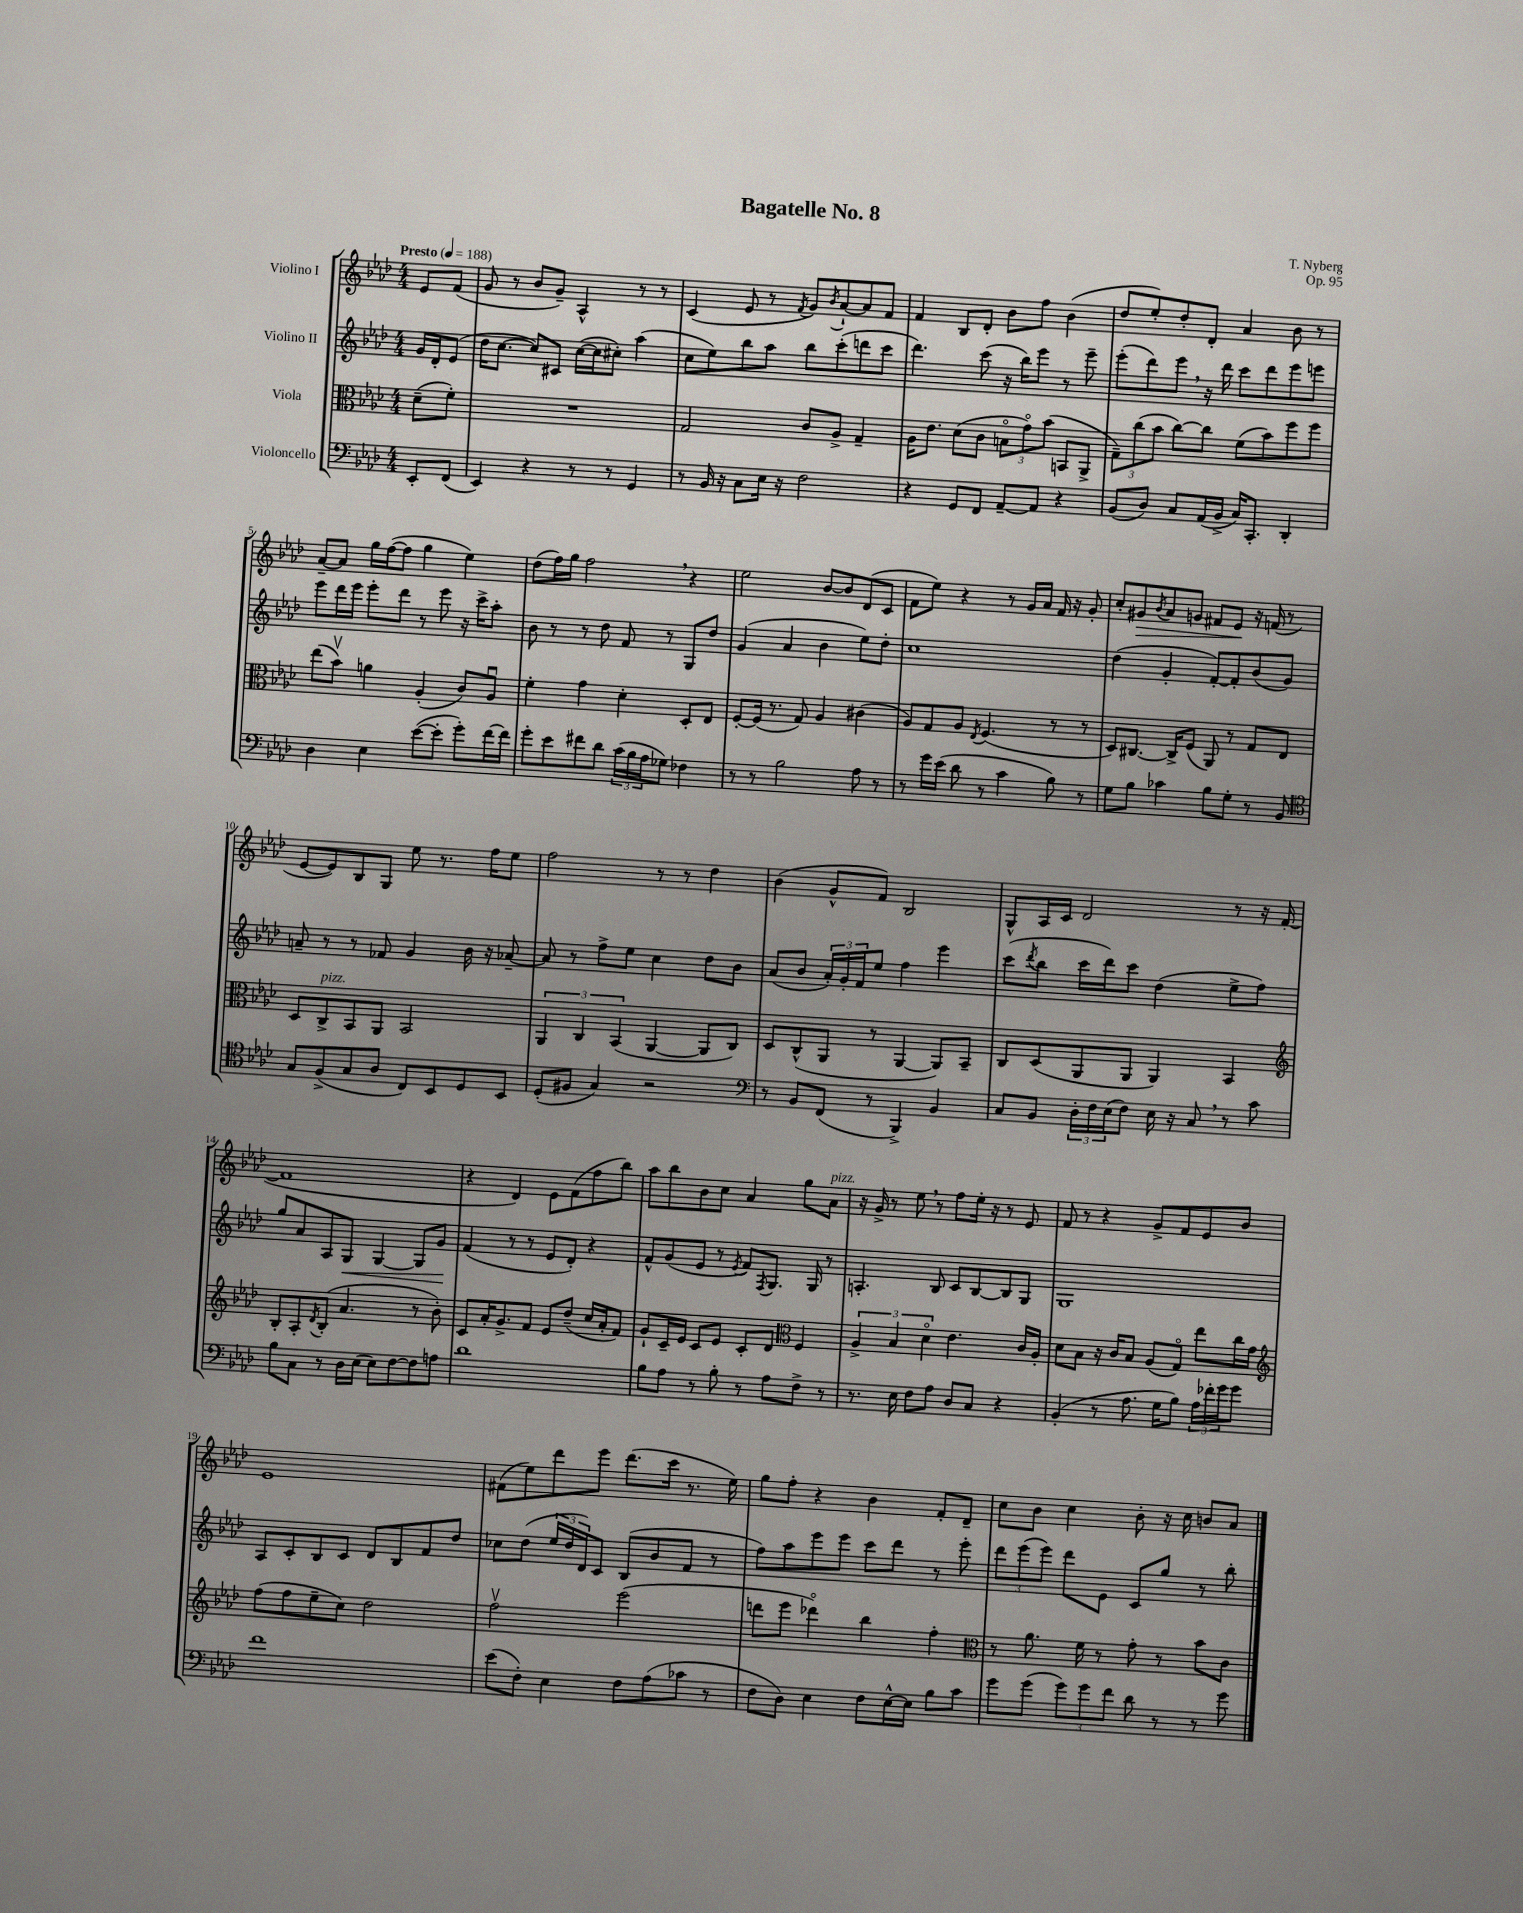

**kern	**kern	**kern	**kern
*staff4	*staff3	*staff2	*staff1
*clefF4	*clefC3	*clefG2	*clefG2
*k[b-e-a-d-]	*k[b-e-a-d-]	*k[b-e-a-d-]	*k[b-e-a-d-]
*M4/4	*M4/4	*M4/4	*M4/4
*MM188	*MM188	*MM188	*MM188
8EE-'/L	(8d-~\L	16g/LL	8e-/L
.	.	16d-'/J	.
(8FF/J	8f'\J)	(8e-/J	(8f/J
=	=	=	=
4EE-/)	1r	16dd-\LK	8g/
.	.	[8.cc\J	.
.	.	.	8r
4r	.	8cc/]L)	8b-/L
.	.	8c#/J	8g~/J)
8r	.	([16cc\LL	4A-^^/
.	.	16cc\]J	.
8r	.	8cc#'\J)	.
4GG/	.	(4aa-\	8r
.	.	.	8r
=	=	=	=
8r	2G/	8cc\L	(4c/
16BB-/	.	8ee-\)	.
16r	.	.	.
8C\L	.	8bb-\	8e-/
16E-\Jk	.	8aa-\J	8r
16r	.	.	.
.	.	.	8qf/
2F\	8c/L	8bb-\L	8g/L)
.	.	.	8qb-/
.	8A-^/J	(8ccc'\	[8a-`/
.	4G~/	8ddd\	8a-/]
.	.	8ccc\J	8f/J
=	=	=	=
4r	16A-\LK	4.ddd-\)	4f/
.	8.e-\J	.	.
8GG/L	(8d-\L	.	8B-/L
8FF/J	8c\J	(8ccc\	8d-'/J
[8AA-~/L	12Bo\L	16r	8b-\L
.	.	16bb-\LK)	.
.	12go\)	.	.
8AA-/]J	.	8eee-\J	8ff\J
.	(12b-\J	.	.
4r	8BB/L	8r	(4b-\
.	8AA-^/J	8eee-~\	.
=	=	=	=
(8BB-/L	12G~\L)	(8eee-'\L	8dd-/L
.	(12cc\	.	.
8D-/J)	.	8ddd-\)	8ee-'/)
.	12b-\J	.	.
8C/L	[8cc\L)	8eee-\J	8dd-'/
(16AA-/L	8cc\]J	16r	8d-'/J
16BB-^/JJ	.	16ddd-\	.
16C/LK)	(8f\L	8ccc\L	4a-/
8.CC'/J	.	.	.
.	8b-\)	8ddd-\	.
4DD-'/	8ff\	8eee-\	8b-\
.	8ff\J	8eee\J	8r
=	=	=	=
4D-\	(8ee-\L	8eee-\L	[8a-~/L
.	8b-v\J)	16ddd-\L	8a-/]J
.	.	16eee-\JJ	.
4E-\	4a\	8eee-'\L	16gg\LL
.	.	.	([16ff\J
.	.	8ddd-\J	8ff\]J
([8e-\L	(4A-'/	8r	4gg\
8e-'\]J	.	8eee-\	.
8g'\L)	8c/L)	16r	4ee-\)
.	.	16ccc^\LK	.
[16f\L	8A-u/J	8aa-'\J	.
16f\]JJ	.	.	.
=	=	=	=
8g'\L	4f'\	8b-\	(8dd-\L
8e-\	.	8r	16ff\L)
.	.	.	16gg\JJ
8f#\	4g\	8r	2ff\
8d-\J	.	8dd-\	.
(24c\LL	4d-'\	8f/	.
24B-\	.	.	.
24A-\J	.	.	.
8G-\J)	.	8r	.
4F-\	8D-'/L	8G/L	4r
.	8E-/J	8dd-/J	.
=	=	=	=
8r	[8F'/L	(4g/	2ee-\
8r	(16F/]Jk	.	.
.	8.r	.	.
2B-\	.	4a-/	.
.	8G/)	.	.
.	4A-/	4b-\	[8b-/L
.	.	.	8b-/]
8A-\	(4c#\	8ee-\L)	(8d-/
8r	.	8dd-'\J	8c/J
=	=	=	=
8r	8A-/L)	1cc	8f\L
16g\LL	8G/	.	8ee-\J)
(16e-\JJ	.	.	.
8d-\	8A-/J	.	4r
.	8qE-/	.	.
8r	(4.F/	.	.
4c\	.	.	8r
.	.	.	16g/LL
.	.	.	16a-/JJ
8B-\)	8r	.	16f/
.	.	.	16r
8r	8r	.	8g'/
=	=	=	=
8G\L	8D-/L)	(4dd-\	8cc'/L
8B-\J	[8.C#/J	.	8g#/
.	.	.	8qb-/
4c-\	.	4g'/	8a-/
.	16C#^/]LK	.	.
.	(8F/J	.	8g/J
8B-\L	8AA-/)	[8f'/L)	8f#/L
8G'\J	8r	8f'/]	8e-/J
8r	8G/L	(8b-/	16r
.	.	.	(16f/
8BB-/	8E-/J	8g/J)	8r
=	=	=	=
*clefC4	*	*	*
8G/L	8D-/L	8a~/	[8e-/L
(8F^/	8C^/	8r	8e-/])
8G/	8BB-/	8r	8B-/
8A-/J	8AA-/J	8f-/	8G/J
8C/L)	2BB-/	4g/	8ee-\
8BB-/	.	.	8.r
8D-/	.	16b-\	.
.	.	16r	16ff\LK
8BB-/J	.	[8a-~/	8ee-\J
=	=	=	=
(8D-'/L	6AA-/	8a-/]	2ff\
8F#/J	.	8r	.
.	6C/	.	.
4G/)	.	8ff^\L	.
.	(6BB-/	.	.
.	.	8ee-\J	.
2r	[4AA-/	4cc\	8r
.	.	.	8r
.	8AA-/]L	8dd-\L	4dd-\
.	8C/J)	8b-\J	.
=	=	=	=
*clefF4	*	*	*
8r	8D-/L	(8a-/L	(4b-\
8BB-/L	(8C^^/	8b-/J	.
(8FF/J	8AA-/J	24a-'/LL)	8g^^/L
.	.	24g'/	.
.	.	24f/J	.
8r	8r	8ee-/J	8f/J)
4BBB-^/)	[4AA-/	4ff\	2B-/
4BB-/	8AA-/]L)	4eee-\	.
.	8BB-~/J	.	.
=	=	=	=
8C/L	8C/L	(8ccc\L	8G^^/L
.	.	8qddd-/	.
8BB-/J	(8D-/	8bb-\J	16A-/L
.	.	.	16c/JJ
24D-'\LL	8AA-/	16ccc\LL	2d-/
24F\	.	.	.
.	.	16ddd-\J)	.
(24E-\J	.	.	.
8F\J)	8AA-/J	8ccc\J	.
16E-\	4AA-/)	(4dd-\	.
16r	.	.	.
8C/	.	.	.
8r	4BB-/	8ee-^\L	8r
8c\	.	8ff\J)	16r
.	.	.	([16f/
=	=	=	=
*	*clefG2	*	*
8B-\L	8B-'/L	8gg/L	1f]
8C\J	8A-'/	8a-/	.
.	8qd-/	.	.
8r	(8B-'/J	8A-/	.
16D-\LL	4.a-/	8G/J	.
(16E-\JJ	.	.	.
8E-\L)	.	[4G/	.
[8F\	.	.	.
8F\]	8r	8G/]L	.
8A\J	8b-'\)	8g/J	.
=	=	=	=
1d-	8c/L	(4f/	4r
.	16a-'/K	.	.
.	8.g^/	.	.
.	.	8r	4d-/)
.	8f/J	8r	.
.	8e-/L	8e-/L	8e-\L
.	(8dd-~/J	8d-'/J)	(8f\
.	16cc/LL	4r	8ff\
.	16a-'/J	.	.
.	8f/J)	.	8bb-\J)
=	=	=	=
8B-\L	8g`/L	8f^^/L	8aa-\L
8A-\J	16c~/L	(8g/	8bb-\
.	16e-/JJ	.	.
8r	8c/L	8e-/J	8b-\
8B-'\	8e-/J	8r	8cc\J
.	.	8qe-/	.
8r	8c'/L	8f/L)	4a-/
.	.	8qF/	.
8A-\L	8d-/J	8.G/J	.
*	*clefC3	*	*
8F^\J	4F/	.	8gg\L
.	.	16G/	.
8r	.	8r	8a-\J
=	=	=	=
8.r	6A-^/	4.A'/	16r
.	.	.	16g^/
.	.	.	8r
.	6B-/	.	.
16E-\	.	.	.
8F\L	.	.	8ee-\
.	6d-o\	.	.
8A-\J	.	8B-/	8r
8D-/L	4.e-\	8c/L	8ff\L
8C/J	.	[8B-/	16ee-'\Jk
.	.	.	16r
4r	.	8B-/]	8r
.	16c/LL	8G/J	8e-/
.	16A-'/JJ	.	.
=	=	=	=
(4BB-'/	8d-\L	1G	8f/
.	8B-\J	.	8r
8r	16r	.	4r
.	16c/LK	.	.
8.A-\	8B-/J	.	.
.	(8A-/L	.	8g^/L
16G\LK	.	.	.
8B-\J)	8Go/J)	.	8f/
24A-\LL	8ee-\L	.	8e-/
24f-'\	.	.	.
24g\J	.	.	.
8g\J	16cc\L	.	8b-/J
.	16g\JJ	.	.
=	=	=	=
*	*clefG2	*	*
1f	(8ff\L	8A-/L	1e-
.	8ff\	8c'/	.
.	8ee-~\	8B-/	.
.	8cc\J)	8c/J	.
.	2dd-\	8d-/L	.
.	.	8B-/	.
.	.	8f/	.
.	.	8dd-/J	.
=	=	=	=
(8e-\L	2ffv\	8cc-\L	(8f#\L
8F'\J)	.	(8dd-\J	8ee-\)
4E-\	.	24ee-/LL	8ddd-\
.	.	24dd-/	.
.	.	24d-/J)	.
.	.	8c/J	8eee-\J
8F\L	(2eee-\	(8B-/L	(8.ddd-\L
(8A-\	.	8b-/	.
.	.	.	16ccc\Jk
8c-\J	.	8f/J	8.r
8r	.	8r	.
.	.	.	16ee-\)
=	=	=	=
8F\L	8ddd\L	8ff\L)	8gg\L
8D-\J)	8eee-\J	8aa-\	8ff'\J
4E-\	4ddd-o\)	8eee-\	4r
.	.	8eee-\J	.
8F\L	4bb-\	8ccc\L	4b-\
[16E-^^\L	.	8ddd-\J	.
16E-\]JJ	.	.	.
8B-\L	4ff'\	8r	8f'/L
8c\J	.	8eee-'\	8d-~/J
=	=	=	=
*	*clefC3	*	*
8g\L	8r	12ddd-\L	8cc\L
.	.	(12eee-\	.
(8g\J	8.a-\	.	8b-\J
.	.	12eee-\J)	.
12g\L)	.	8ddd-\L	4cc\
.	16f\	.	.
12g\	.	.	.
.	8r	8e-\J	.
12f\J	.	.	.
8d-\	8g'\	8c/L	8b-'\
8r	8r	8gg/J	16r
.	.	.	16cc\
8r	8b-\L	8r	8b/L
8g\	8c\J	8bb-'\	8a-/J
==	==	==	==
*-	*-	*-	*-
